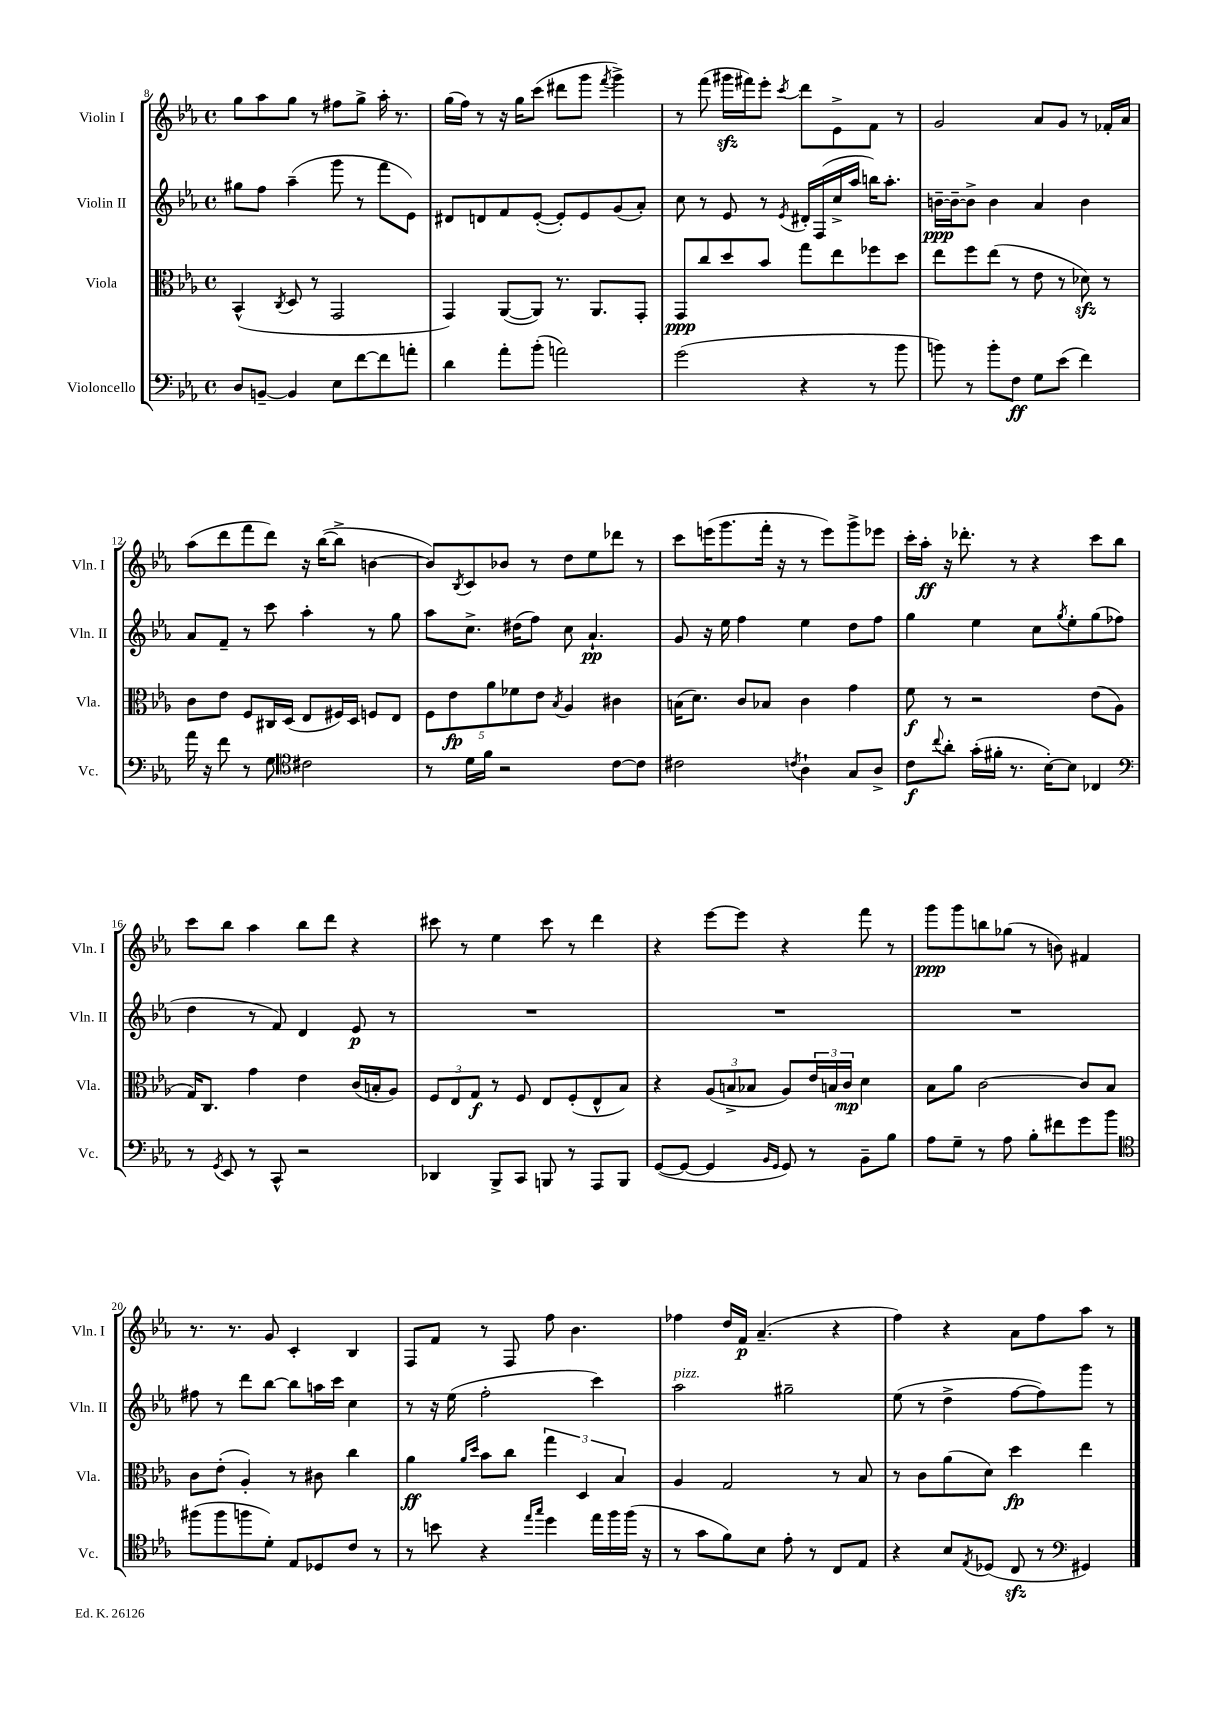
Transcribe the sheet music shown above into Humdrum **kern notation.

**kern	**kern	**kern	**kern
*staff4	*staff3	*staff2	*staff1
*clefF4	*clefC3	*clefG2	*clefG2
*k[b-e-a-]	*k[b-e-a-]	*k[b-e-a-]	*k[b-e-a-]
*M4/4	*M4/4	*M4/4	*M4/4
*met(c)	*met(c)	*met(c)	*met(c)
8D/L	(4BB-^^/	8gg#\L	8gg\L
[8BB~/J	.	8ff\J	8aa-\
.	8qC/	.	.
4BB/]	8D/	(4aa-~\	8gg\J
.	8r	.	8r
8E-\L	2GG/	8ggg\	8ff#\L
[8f\	.	8r	8gg^\J
8f\]	.	8fff\L	16aa-'\
.	.	.	8.r
8a'\J	.	8e-\J)	.
=	=	=	=
4d\	4GG/)	8d#/L	(16gg\LL
.	.	.	16ff\JJ)
.	.	8d/	8r
8a-'\L	([8AA-/L	8f/	16r
.	.	.	16gg\LK
(8b-'\J	8AA-/]J)	([8e-'/J	(8ccc\J
2a\)	8.r	8e-'/]L)	8ddd#\L
.	.	8e-/	8ggg\J
.	8.AA-/L	.	.
.	.	.	8qfff/
.	.	(8g/	4ggg^\)
.	8GG'/J	8a-'/J)	.
=	=	=	=
(2g\	8GG/L	8cc\	8r
.	8cc/	8r	(8fff\
.	8dd/	8e-/	16ggg#\LL
.	.	.	16fff#\J)
.	8b-/J	8r	8eee-'\J
.	.	8qe-/	8qccc/
4r	8gg\L	16d#'/LL	8ddd\L
.	.	(16F/	.
.	8ee-\	16cc^/	8e-^\
.	.	16aa-/JJ	.
8r	8ff-\	16bb\LK)	8f\J
.	.	8.aa-'\J	.
8b-\	8dd\J	.	8r
=	=	=	=
8b\)	8ee-\L	[16b~\LL	2g/
.	.	16b~\_J	.
8r	8ff\	8b^\]J	.
8b'\L	(8ee-\J	4b\	.
8F\J	8r	.	.
8G\L	8e-\	4a-/	8a-/L
(8e-\J	8r	.	8g/J
4f\)	8d-\)	4b\	8r
.	8r	.	16f-'/LL
.	.	.	16a-/JJ
=	=	=	=
16a-\	8c\L	8a-/L	(8aa-\L
16r	.	.	.
8f\	8e-\J	8f~/J	8ddd\
8r	8F/L	8r	8fff\
8G\	16C#/L	8ccc\	8ddd\J)
.	(16D/JJ	.	.
*clefC4	*	*	*
2c#\	8E-/L	4aa-'\	16r
.	.	.	([16bb-\LK
.	16F#/L)	.	8bb-^\]J
.	16D/JJ	.	.
.	8F/L	8r	[4b\
.	8E-/J	8gg\	.
=	=	=	=
8r	10F\L	8aa-\L	8b/]L)
.	10e-\	.	.
.	.	.	8qB-/
16d\LL	.	8.cc^\J	8c/
16f\JJ	.	.	.
.	10a-\	.	.
2r	.	.	8b-/J
.	10f-\	.	.
.	.	(16dd#\LK	.
.	.	8ff\J)	8r
.	10e-\J	.	.
.	8qB-/	.	.
.	4A-/	8cc\	8dd\L
.	.	4.a-`/	8ee-\
[8c\L	4c#\	.	8ddd-\J
8c\]J	.	.	8r
=	=	=	=
2c#\	(16B\LK	8g/	8ccc\L
.	8.d\J)	.	.
.	.	16r	(16eee\K
.	.	16ee-\	8.ggg\
.	8c/L	4ff\	.
.	8B-/J	.	16fff'\Jk
.	.	.	16r
8qc/	.	.	.
4A-`\	4c\	4ee-\	8r
.	.	.	8eee\L)
8G/L	4g\	8dd\L	8ggg^\
8A-^/J	.	8ff\J	8eee-\J
=	=	=	=
8c\L	8f\	4gg\	16ccc'\LL
.	.	.	16aa-'\JJ
8qqcc/	.	.	.
8a-'\J	8r	.	16r
.	.	.	8.ddd-'\
(16g'\LL	2r	4ee-\	.
16f#'\JJ	.	.	.
8.r	.	.	8r
.	.	8cc\L	4r
[16B-'\LK)	.	.	.
.	.	8qgg/	.
8B-\]J	.	8ee-'\	.
4C-/	(8e-\L	(8gg\	8ccc\L
.	8A-\J	8ff-\J	8bb-\J
=	=	=	=
*clefF4	*	*	*
8r	16G/LK)	4dd\	8ccc\L
.	8.C/J	.	.
8qGG/	.	.	.
8EE-/	.	.	8bb-\J
8r	4g\	8r	4aa-\
8CC^^/	.	8f/)	.
2r	4e-\	4d/	8bb-\L
.	.	.	8ddd\J
.	(16c/LL	8e-/	4r
.	16B'/J	.	.
.	8A-/J)	8r	.
=	=	=	=
4DD-/	12F/L	1r	8ccc#\
.	12E-/	.	.
.	.	.	8r
.	12G/J	.	.
8BBB-^/L	8r	.	4ee-\
8CC/J	8F/	.	.
8BBB/	8E-/L	.	8ccc#\
8r	(8F'/	.	8r
8AAA-/L	8E-^^/	.	4ddd\
8BBB/J	8B-/J)	.	.
=	=	=	=
([8GG/L	4r	1r	4r
8GG/_J	.	.	.
4GG/]	(12A-/L	.	[8eee-\L
.	12B^/	.	.
.	.	.	8eee-\]J
.	12B-/J	.	.
16qqBB-/LL	.	.	.
16qqGG/JJ	.	.	.
8GG/)	8A-/L)	.	4r
8r	24e-/L	.	.
.	24B/	.	.
.	24c/JJ	.	.
8BB-~\L	4d\	.	8fff\
8B-\J	.	.	8r
=	=	=	=
8A-\L	8B-\L	1r	8ggg\L
8G~\J	8a-\J	.	8ggg\
8r	[2c\	.	8bb\
8A-\	.	.	(8gg-\J
8B-'\L	.	.	8r
8f#\	.	.	8b\)
8g\	8c/]L	.	4f#/
8b-\J	8B-/J	.	.
=	=	=	=
*clefC4	*	*	*
(8ff#\L	8c\L	8ff#\	8.r
8ff#\	(8e-'\J	8r	.
.	.	.	8.r
8ff\	4A-'/)	8ddd\L	.
8d'\J)	.	[8bb-\J	8g/
8E-/L	8r	8bb-\]L	4c'/
8D-/	8c#\	16aa\L	.
.	.	16ccc\JJ	.
8c/J	4cc\	4cc\	4B-/
8r	.	.	.
=	=	=	=
8r	4a-\	8r	8F/L
8b\	.	16r	8f/J
.	.	(16ee-\	.
.	16qqa-/LL	.	.
.	16qqdd/JJ	.	.
4r	8b-\L	2ff'\	8r
.	8cc\J	.	8F/
16qqee-/LL	.	.	.
16qqgg/JJ	.	.	.
4dd\	6gg\	.	8ff\
.	.	.	4.b-\
.	6D/	.	.
16ee-\LL	.	4ccc\)	.
16ff\	.	.	.
.	6B-/	.	.
(16ff\JJ	.	.	.
16r	.	.	.
=	=	=	=
8r	4A-/	2aa-\	4ff-\
8g\L	.	.	.
8f\)	2G/	.	16dd/LL
.	.	.	16f/JJ
8B-\J	.	.	(4.a-~/
8e-'\	.	2gg#~\	.
8r	.	.	.
8C/L	8r	.	4r
8E-/J	8B-/	.	.
=	=	=	=
4r	8r	(8ee-\	4ff\)
.	8c\L	8r	.
8B-/L	(8a-\	4dd^\	4r
8qE-/	.	.	.
(8D-/J	8d\J)	.	.
8C/	4dd\	[8ff\L	8a-\L
8r	.	8ff\])	8ff\
*clefF4	*	*	*
4GG#/)	4ee-\	8ggg\J	8aa-\J
.	.	8r	8r
==	==	==	==
*-	*-	*-	*-
